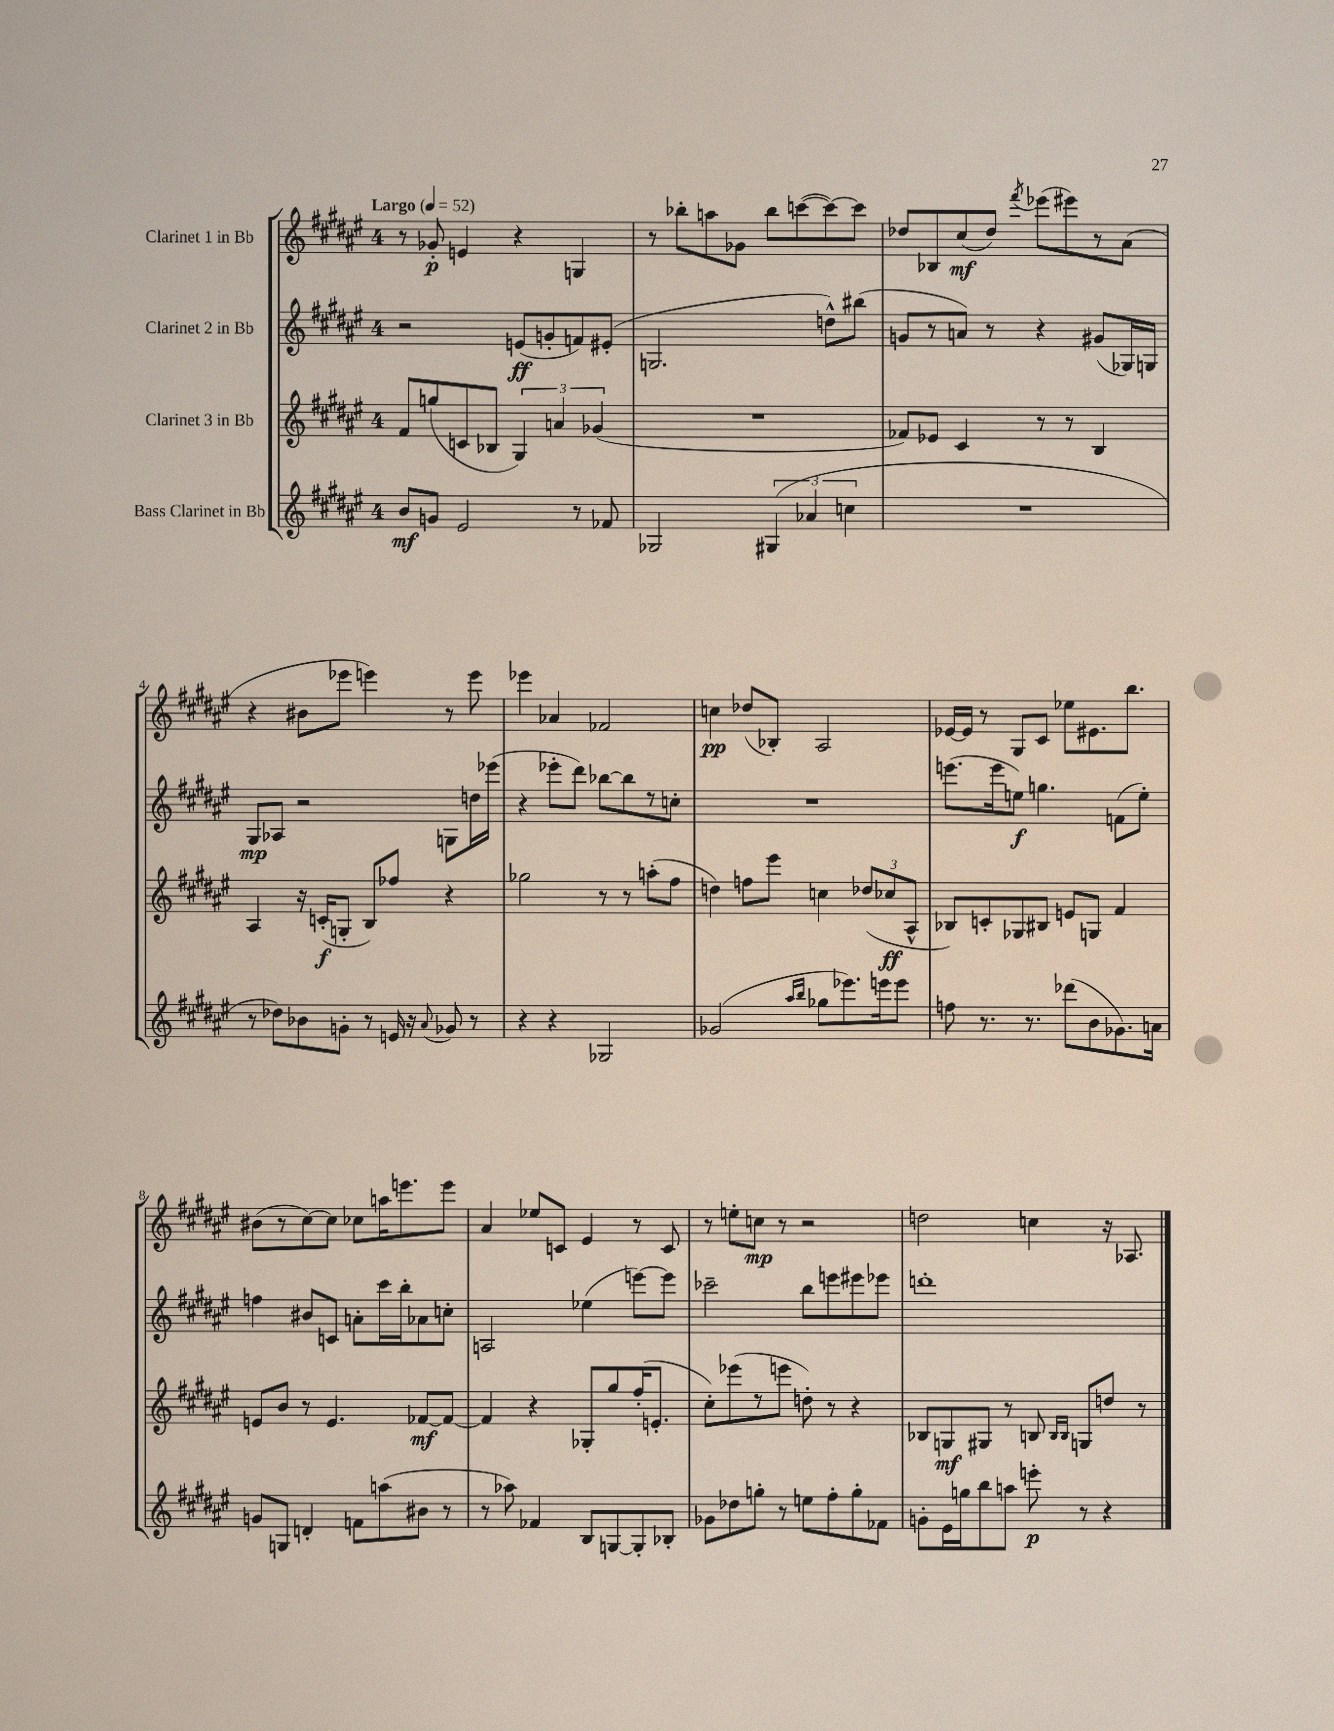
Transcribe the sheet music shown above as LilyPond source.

<<
\new StaffGroup <<
\new Staff = "s0" \with { instrumentName = "Clarinet 1 in Bb" } {
    \clef treble \key fis \major \once \override Staff.TimeSignature.style = #'single-digit \time 4/4 \tempo "Largo" 4 = 52
    \autoBeamOff r8 ges'8-.\p e'4 r4 g4 |
    r8 bes''8[-. a''8 ges'8] bes''8[ c'''8~( c'''8~) c'''8] |
    des''8[ bes8 cis''8\mf( des''8]) \acciaccatura { fis'''8 } ees'''8[( eis'''8) r8 ais'8]( |
    r4 bis'8[ ees'''8] e'''4) r8 e'''8 |
    ees'''4 aes'4 fes'2 |
    c''4\pp des''8[( bes8]-.) ais2 |
    ees'16[~ ees'16] r8 gis8[ cis'8] ees''8[ eis'8. b''8.] |
    bis'8[( r8 cis''8~) cis''8] ces''8[ a''16 e'''8. e'''8] |
    ais'4 ees''8[ c'8] eis'4 r8 c'8 |
    r8 e''8[-. c''8]\mp r8 r2 |
    d''2 c''4 r16 aes8. \bar "|." |
}
\new Staff = "s1" \with { instrumentName = "Clarinet 2 in Bb" } {
    \clef treble \key fis \major \once \override Staff.TimeSignature.style = #'single-digit \time 4/4
    \autoBeamOff r2 e'8[\ff( g'8-. f'8) eis'8]-.( |
    g2. d''8[-^) bis''8]( |
    g'8[ r8 a'8]) r8 r4 gis'8[( ges16) g16] |
    gis8[\mp aes8] r2 g8[ d''16 ees'''16]( |
    r4 ees'''8[-. dis'''8]) bes''8[~ bes''8 r8 c''8]-. |
    R1 |
    e'''8.[( e'''16 e''8]\f) g''4. f'8[( e''8]-.) |
    f''4 bis'8[ c'8] a'8[-. cis'''16 b''16-. aes'8 c''8]-. |
    a2 ees''4( e'''8[~) e'''8] |
    ces'''2-- b''8[ e'''8 eis'''8 ees'''8] |
    d'''1-. \bar "|." |
}
\new Staff = "s2" \with { instrumentName = "Clarinet 3 in Bb" } {
    \clef treble \key fis \major \once \override Staff.TimeSignature.style = #'single-digit \time 4/4
    \autoBeamOff fis'8[ g''8( c'8 bes8] \tuplet 3/2 { gis4) a'4 ges'4( } |
    R1 |
    fes'8[) ees'8] cis'4 r8 r8 b4 |
    ais4 r16 c'16[-.\f( g8]-. b8[) fes''8] r4 |
    ges''2 r8 r8 a''8[-.( fis''8] |
    d''4) f''8[ eis'''8] c''4 \tuplet 3/2 { des''8[( ces''8\ff ais8]-^ } |
    bes8[) c'8-. ges8 bis8] e'8[ g8] fis'4 |
    e'8[ b'8] r8 e'4. fes'8[~\mf fes'8]~ |
    fes'4 r4 ges8[-. gis''8 fis''16-.( e'8.]-. |
    cis''8[-.) ees'''8( r8 e'''8] d''8-.) r8 r4 |
    bes8[ g8\mf gis8] r8 b8 \grace { b16[ b16] } g8[ d''8] r8 \bar "|." |
}
\new Staff = "s3" \with { instrumentName = "Bass Clarinet in Bb" } {
    \clef treble \key fis \major \once \override Staff.TimeSignature.style = #'single-digit \time 4/4
    \autoBeamOff b'8[\mf g'8] eis'2 r8 fes'8 |
    ges2 \tuplet 3/2 { gis4( aes'4 c''4 } |
    R1 |
    r8 des''8[) bes'8 g'8]-. r8 e'16 r16 \appoggiatura { ais'8 } ges'8 r8 |
    r4 r4 ges2 |
    ges'2( \grace { ais''16[ b''16] } ges''8[ ees'''8.) e'''16 e'''8] |
    f''8 r8. r8. des'''8[( b'8 ges'8.) a'16] |
    g'8[ g8] d'4-. f'8[ a''8( bis'8] r8 |
    r8 aes''8) fes'4 b8[ g8~ g8-. bes8]-. |
    ges'8[ des''8 g''8]-. r8 e''8[ fis''8-. g''8-. fes'8] |
    g'8[-. eis'16 g''16 b''8 a''8] e'''8-.\p r8 r4 \bar "|." |
}
>>
>>
